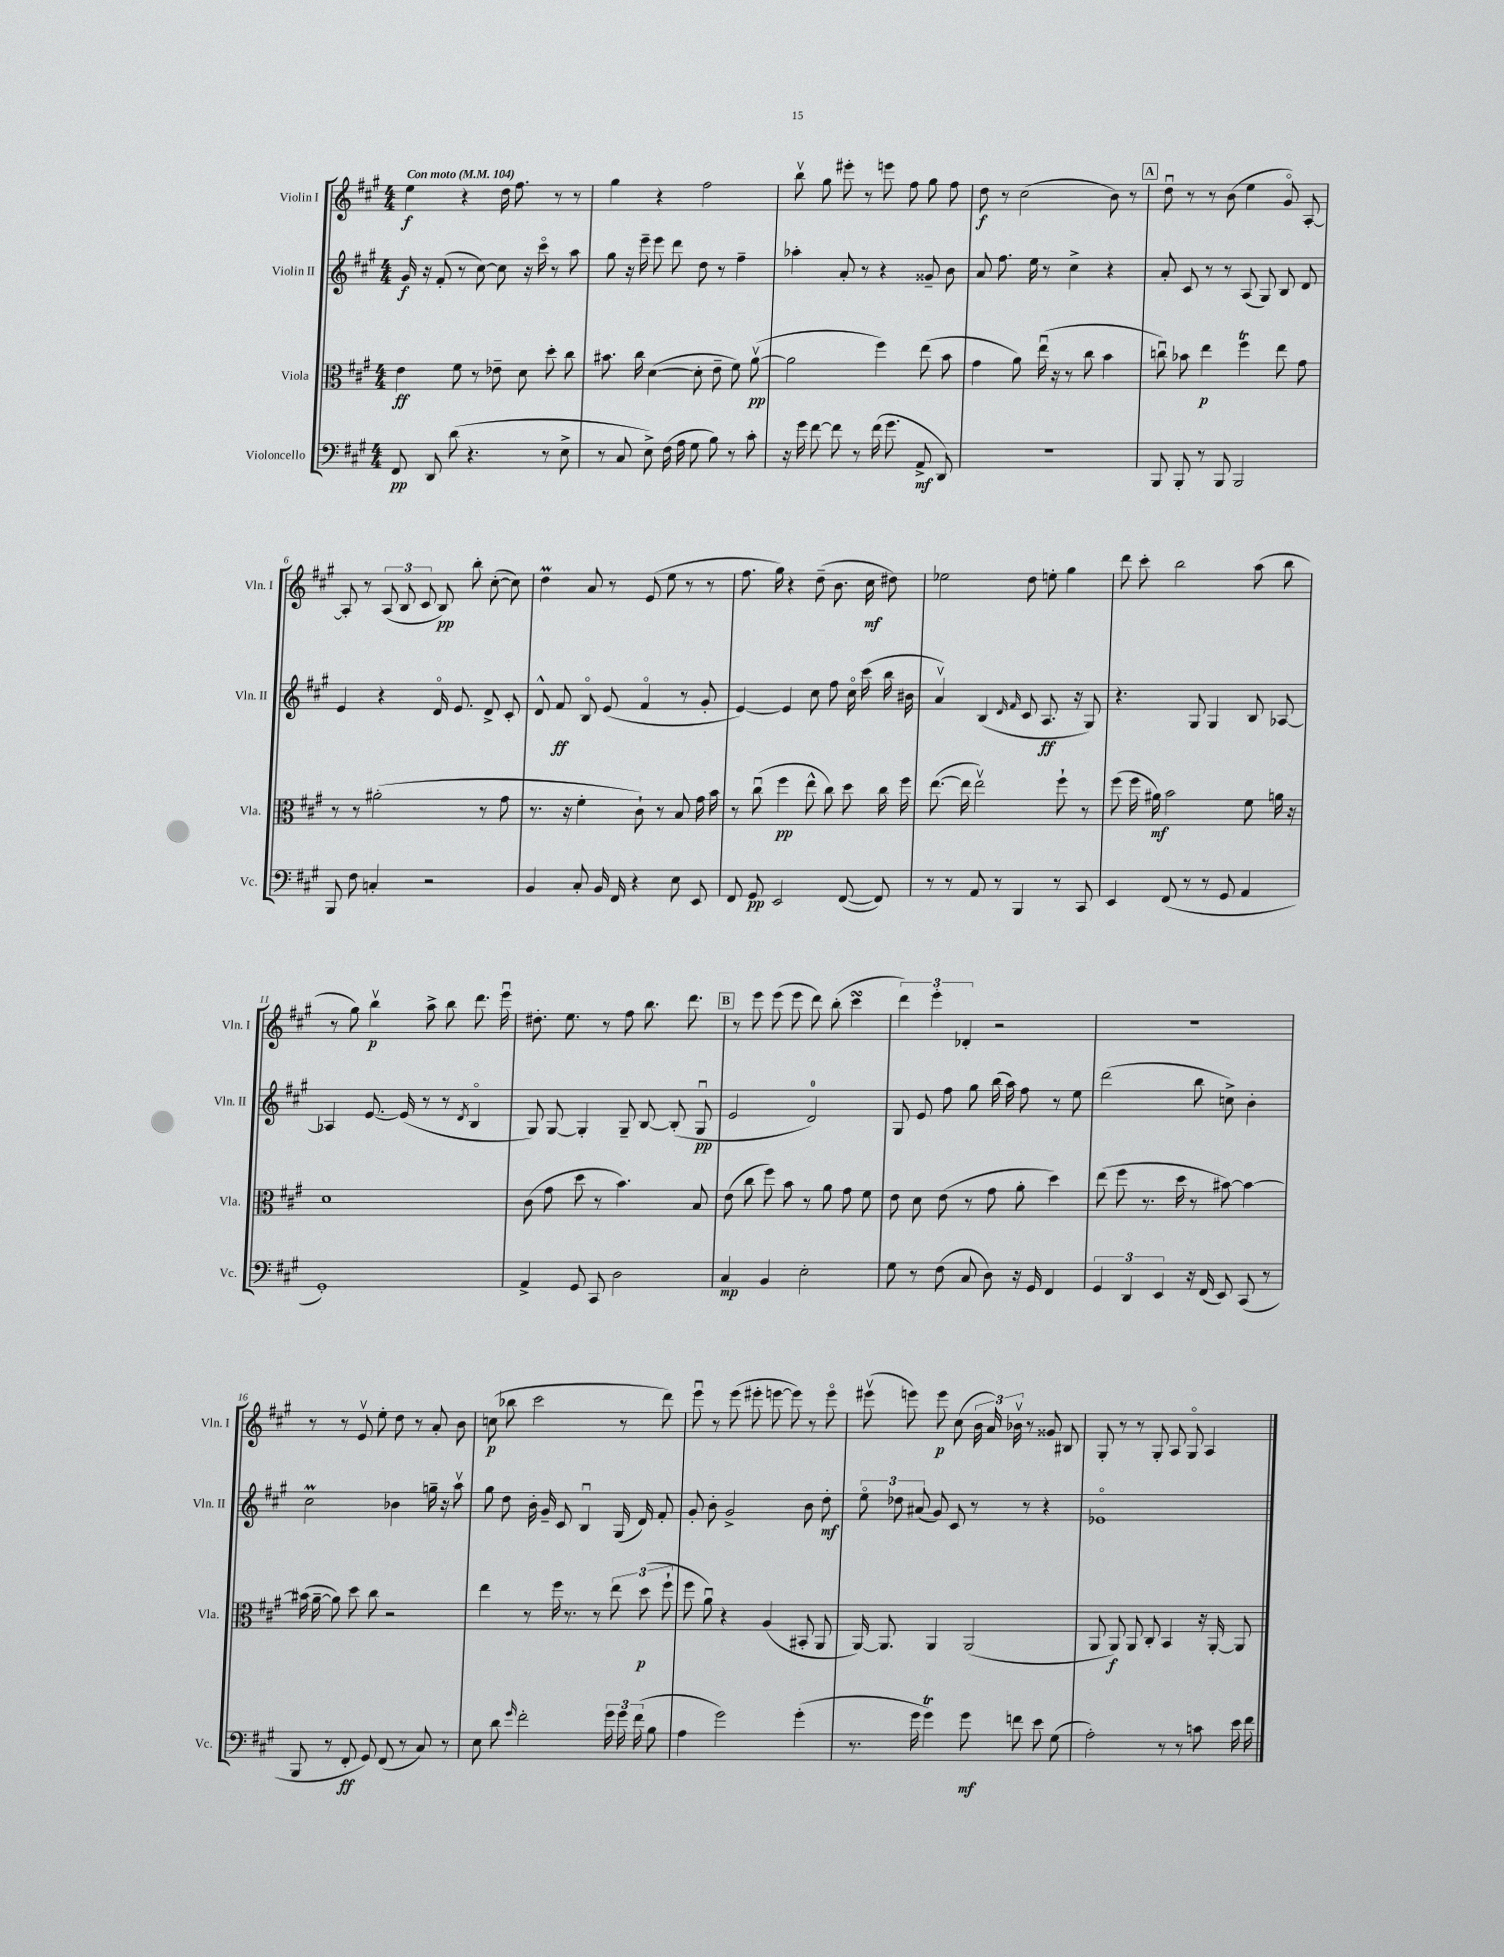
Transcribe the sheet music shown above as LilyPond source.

<<
\new StaffGroup <<
\new Staff = "s0" \with { instrumentName = "Violin I" shortInstrumentName = "Vln. I" } {
    \clef treble \key a \major \numericTimeSignature \time 4/4 \tempo "Con moto" 4 = 104
    \autoBeamOff e''4\f r4 d''16 fis''8. r8 r8 |
    gis''4 r4 fis''2 |
    b''8\upbow gis''8 eis'''8-. r8 e'''8 fis''8 gis''8 fis''8 |
    d''8\f r8 cis''2( b'8) r8 |
    \mark \markup { \box "A" } d''8\downbow r8 r8 b'8( e''4 gis'8\flageolet) a8~-. |
    a8-. r8 \tuplet 3/2 { a8( b8 cis'8 } b8\pp) b''8-. cis''8~-.( cis''8) |
    d''4\prall a'8 r8 e'8( e''8 r8 r8 |
    fis''8. gis''16) r4 d''8--( b'8. cis''16\mf dis''8) |
    ees''2 d''8 e''8-. gis''4 |
    d'''8 cis'''8-. b''2 a''8( b''8 |
    r8 gis''8) b''4\upbow\p a''8-> b''8 d'''8. e'''16\downbow |
    dis''8.-. e''8. r8 fis''8 b''8. d'''8. |
    \mark \markup { \box "B" } r8 e'''8 e'''8( e'''8 d'''8) b''8-.( cis'''4\turn |
    \tuplet 3/2 { d'''4) e'''4-. des'4-. } r2 |
    R1 |
    r8 r8 e'8\upbow e''8-. d''8 r8 a'8-. b'8 |
    c''8\p( bes''8 cis'''2 r8 d'''8) |
    e'''8\downbow r8 e'''8( eis'''8-. e'''8~ e'''8) r8 e'''8\flageolet |
    eis'''8\upbow( e'''8) e'''8\p cis''8( \tuplet 3/2 { b'16 a'16) bes'16\upbow } r8 gisis'8 bis8 |
    gis8-. r8 r8 gis8-. a8 gis8\flageolet a4 \bar "|." |
}
\new Staff = "s1" \with { instrumentName = "Violin II" shortInstrumentName = "Vln. II" } {
    \clef treble \key a \major \numericTimeSignature \time 4/4
    \autoBeamOff gis'16\f r16 fis'8-.( r8 cis''8~) cis''8 r16 cis'''16\flageolet r8 a''8 |
    gis''8 r16 e'''16-- e'''8 d'''8 d''8 r8 fis''4-- |
    aes''4-. a'8-. r8 r4 gisis'8-- b'8 |
    a'8 fis''8. e''16 r8 cis''4-> r4 |
    \mark \markup { \box "A" } a'8-. cis'8 r8 r8 a8( gis8) b8 d'8 |
    e'4 r4 d'16\flageolet e'8. d'8-> cis'8-. |
    d'8-^ fis'8\ff b8\flageolet e'8( fis'4\flageolet r8 gis'8-. |
    e'4~) e'4 cis''8 fis''8 cis''16\flageolet cis'''16( b''16 bis'16 |
    a'4\upbow) b4( \grace { d'16 fis'16 } cis'8 a8.\ff r16 gis8) |
    r4. gis8 gis4 b8 aes8~ |
    aes4 e'8.~ e'16( r8 r8 \acciaccatura { d'8 } b4\flageolet |
    gis8) gis8~ gis4-. gis8-- b8~ b8-.( gis8\downbow\pp |
    \mark \markup { \box "B" } e'2 d'2-0) |
    gis8 e'8 fis''8 gis''8 b''16( a''16) fis''8 r8 e''8 |
    d'''2( b''8 c''8->) b'4-. |
    cis''2\prall bes'4 g''16-- r16 a''8\upbow |
    gis''8 d''8 b'16-. gis'16-- cis'8 b4\downbow gis16( d'16) fis'8-. |
    gis'8-. b'8-. gis'2-> b'8 d''8-.\mf |
    \tuplet 3/2 { e''8\flageolet des''8 ais'8( } gis'8) cis'8 r8 r8 r4 |
    ees'1\flageolet \bar "|." |
}
\new Staff = "s2" \with { instrumentName = "Viola" shortInstrumentName = "Vla." } {
    \clef alto \key a \major \numericTimeSignature \time 4/4
    \autoBeamOff e'4\ff fis'8 r8 ees'8-- d'8 d''8-. cis''8 |
    bis'8. cis''16 d'4~( d'8-. e'8-- fis'8) a'8~\upbow\pp( |
    a'2 fis''4) e''8( b'8 |
    gis'4 a'8) e''16\downbow( r16 r8 cis''8 b'4 |
    \mark \markup { \box "A" } c''8\downbow) bes'8 e''4\p fis''4\trill e''8 gis'8 |
    r8 r8 ais'2-.( r8 gis'8 |
    r8. r16 fis'4-. cis'8-!) r8 b8 gis'16 b'16 |
    r8 cis''8\downbow( fis''4\pp e''8-^ cis''8) d''8 cis''16 fis''16 |
    e''8.~( e''16 e''2\upbow) fis''8-! r8 |
    fis''8( fis''16 ais'16\mf) b'2 fis'8 a'16 r16 |
    d'1 |
    cis'8( gis'8 d''8 r8 b'4.) b8 |
    \mark \markup { \box "B" } e'8( cis''8 fis''8) b'8 r8 a'8 gis'8 fis'8 |
    e'8 d'8 e'8( r8 gis'8 a'8-. d''4) |
    e''8( fis''8 r8. d''16 r8 bis'8~) bis'4~ |
    bis'16( a'16~-- a'8) d''8 cis''8 r2 |
    e''4 r8 fis''16 r8. r8 \tuplet 3/2 { e''8 d''8\p( fis''8-! } |
    fis''8 a'8\downbow) r4 a4( bis,8-. a,8 |
    a,16~) a,8. a,4 a,2( |
    a,8 a,8\f) a,8 cis8-. b,4 r16 a,16~-. a,8 \bar "|." |
}
\new Staff = "s3" \with { instrumentName = "Violoncello" shortInstrumentName = "Vc." } {
    \clef bass \key a \major \numericTimeSignature \time 4/4
    \autoBeamOff fis,8\pp d,8 d'8( r4. r8 e8-> |
    r8 cis8 e8->) fis16( a16 gis8 b8) r8 cis'8-. |
    r16 gis'16 fis'8~ fis'8 r8 fis'16( gis'8. a,8->\mf d,8) |
    R1 |
    \mark \markup { \box "A" } b,,8 b,,8-. r8 b,,8 b,,2 |
    b,,8 fis8 c4-. r2 |
    b,4 cis8-. b,16 fis,16 r4 e8 e,8 |
    fis,8 gis,8\pp e,2 fis,8~( fis,8) |
    r8 r8 a,8 r8 b,,4 r8 cis,8 |
    e,4 fis,8( r8 r8 gis,8 a,4 |
    gis,1-.) |
    a,4-> gis,8 cis,8 d2 |
    \mark \markup { \box "B" } cis4\mp b,4 e2-. |
    gis8 r8 fis8( cis8 d8) r16 gis,16 fis,4 |
    \tuplet 3/2 { gis,4 d,4 e,4 } r16 fis,16( e,8) cis,8( r8 |
    b,,8 r8 fis,8-.\ff gis,8) fis,8( r8 cis8) r8 |
    e8 d'8 \grace { gis'16 } fis'2-. \tuplet 3/2 { gis'16 gis'16 fis'16( } b8 |
    a4 gis'2) gis'4-.( |
    r8. gis'16 gis'4\trill) gis'8\mf f'8 e'8 gis8( |
    a2-.) r8 r8 c'8 e'16 fis'16 \bar "|." |
}
>>
>>
